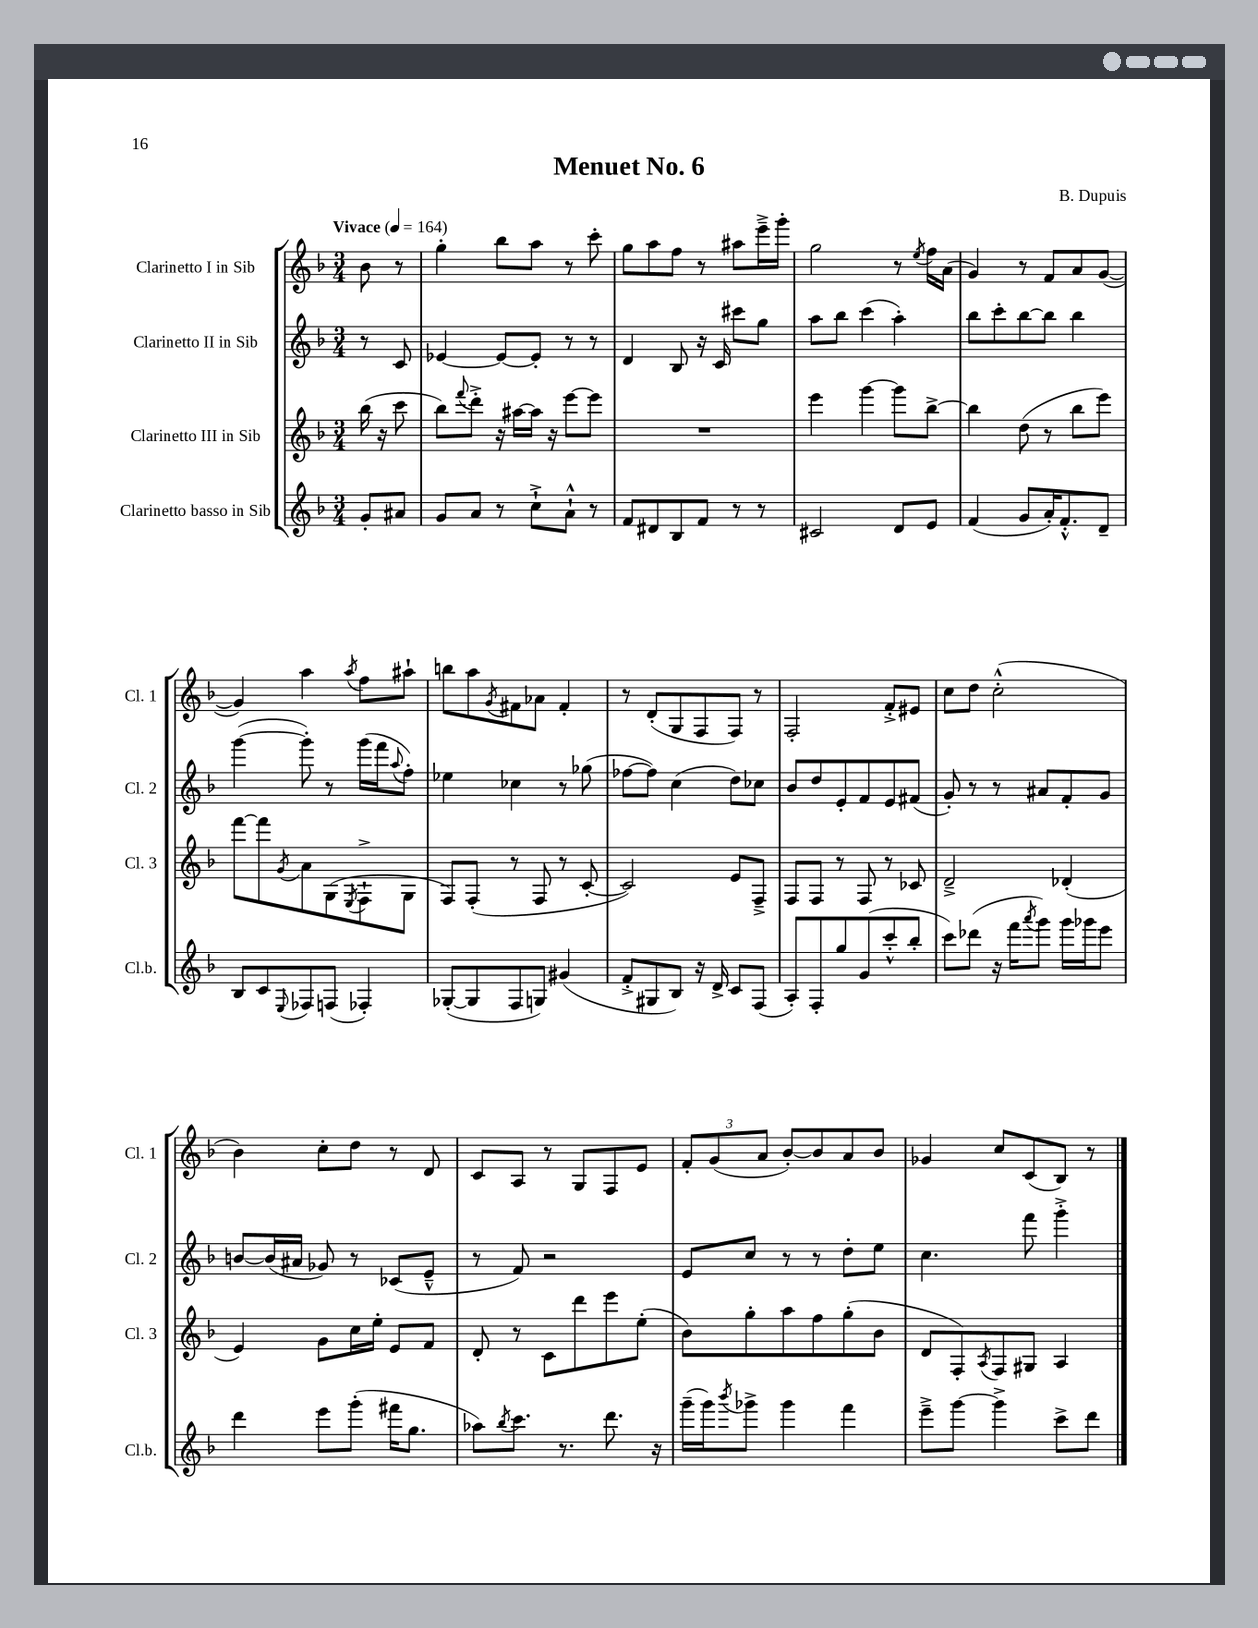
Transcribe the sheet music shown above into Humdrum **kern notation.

**kern	**kern	**kern	**kern
*part4	*part3	*part2	*part1
*staff4	*staff3	*staff2	*staff1
*I"Clarinetto basso in Sib	*I"Clarinetto III in Sib	*I"Clarinetto II in Sib	*I"Clarinetto I in Sib
*I'Cl.b.	*I'Cl. 3	*I'Cl. 2	*I'Cl. 1
*clefG2	*clefG2	*clefG2	*clefG2
*k[b-]	*k[b-]	*k[b-]	*k[b-]
*M3/4	*M3/4	*M3/4	*M3/4
*MM164	*MM164	*MM164	*MM164
=	=	=	=
!	!	!	!LO:TX:a:B:t=Vivace
8g'/L	(16bb-\	8r	8b-\
.	16r	.	.
8a#X/J	8ccc\	8c/	8r
=1	=1	=1	=1
8g/L	8bb-\L)	[4e-X/	4gg'\
.	8qqfff/	.	.
8a/J	8ddd'^\J	.	.
8r	16r	8e-/L_	8bb-\L
.	[16aa#X\LL	.	.
8cc`^\L	16aa#\JJ]	8e-'/J]	8aa\J
.	16r	.	.
8a`^^\J	[8eee\L	8r	8r
8r	8eee\J]	8r	8ccc'\
=2	=2	=2	=2
8f/L	2.r	4d/	8gg\L
8d#X/	.	.	8aa\
8B-/	.	8B-/	8ff\J
8f/J	.	16r	8r
.	.	16c/	.
8r	.	8ccc#X\L	8aa#X\L
8r	.	8gg\J	16eee~^\L
.	.	.	16ggg'\JJ
=3	=3	=3	=3
2c#X/	4eee\	8aa\L	2gg\
.	.	8bb-\J	.
.	[4ggg\	(4ccc\	.
8d/L	8ggg\L]	4aa'\)	8r
.	.	.	8qee/
8e/J	[8bb-^\J	.	16ff\LL
.	.	.	(16a\JJ
=4	=4	=4	=4
(4f/	4bb-\]	8bb-\L	4g/)
.	.	8ccc'\	.
8g/L	(8dd\	[8bb-\	8r
16a'/K)	8r	8bb-\J]	8f/L
8.f'^^/	.	.	.
.	8bb-\L	4bb-\	8a/
8d~/J	8eee\J)	.	([8g/J
!!LO:LB:g=z
=5	=5	=5	=5
8B-/L	[8fff\L	([4ggg\	4g/])
8c/	8fff\]	.	.
8qqE/	8qg/	.	.
8F-X/	8a\	8ggg'\])	4aa\
(8Fn/J	(8G\	8r	.
.	8qE/	.	8qaa/
4F-X'/)	8F`^\	(16ggg\LL	8ff\L
.	.	16fff\J	.
.	.	8qqaa/	.
.	8G\J	8ff'\J)	8aa#X`\J
=6	=6	=6	=6
([8G-X'/L	8F/L)	4ee-X\	8bbn\L
8G-/]	(8F'/J	.	8aa\
.	.	.	8qg/
8F/	8r	4cc-X\	8f#X\
8Gn/J)	8F/	.	8a-X\J
(4g#X/	8r	8r	4f#'/
.	[8c'/	(8gg-X\	.
=7	=7	=7	=7
8f'^/L	2c/])	[8ff-X\L	8r
8G#X/	.	8ff-\J])	(8d'/L
8B-/J)	.	(4cc\	8G/
16r	.	.	8F/
16d^/	.	.	.
8c/L	8e/L	8dd\L)	8F/J)
(8F/J	8F~^/J	8cc-X\J	8r
=8	=8	=8	=8
8A'/L)	8F/L	8b-/L	2F'/
8F'/	8F/J	8dd/	.
8gg/	8r	8e'/	.
(8g/	8F/	8f/	.
8ccc'^^/	8r	8e/	8f'^/L
8bb-'/J	8c-X/	(8f#X/J	8e#X/J
=9	=9	=9	=9
8ccc\L)	2d~^/	8g'/)	8cc\L
(8ddd-X\J	.	8r	8dd\J
16r	.	8r	(2cc'^^\
16fff\KL	.	.	.
8qaaa/	.	.	.
8ggg\J)	.	8a#X/L	.
16ggg\LL	(4d-X'/	8f'/	.
16ggg-X\J	.	.	.
8eee\J	.	8g/J	.
!!LO:LB:g=z
=10	=10	=10	=10
4ddd\	4e/)	[8bn/L	4b-\)
.	.	(16b/L]	.
.	.	16a#X/JJ	.
8eee\L	8g\L	8g-X/)	8cc'\L
(8ggg'\J	16cc\L	8r	8dd\J
.	16ee'\JJ	.	.
16fff#X\KL	8e/L	(8c-X/L	8r
8.gg\J	.	.	.
.	8f/J	8e~^^/J	8d/
=11	=11	=11	=11
8aa-X\L)	8d'/	8r	8c/L
8qbb-/	.	.	.
8.ccc\J	8r	8f/)	8A/J
.	8c\L	2r	8r
8.r	.	.	.
.	8ddd\	.	8G/L
8.ddd\	8eee\	.	8F/
.	(8ee'\J	.	8e/J
16r	.	.	.
=12	=12	=12	=12
(16ggg~\LL	8b-\L)	8e/L	12f'/L
16ggg\J)	.	.	.
.	.	.	(12g/
8qbbb-/	.	.	.
8ggg-X^\J	8gg'\	8cc/J	.
.	.	.	12a/J
4ggg-\	8aa\	8r	[8b-'/L)
.	8ff\	8r	8b-/]
4fff\	(8gg'\	8dd'\L	8a/
.	8b-\J	8ee\J	8b-/J
=13	=13	=13	=13
8eee~^\L	8d/L	4.cc\	4g-X/
[8ggg\J	8F'/)	.	.
.	8qA/	.	.
4ggg^\]	8F/	.	8cc/L
.	8G#X/J	8fff\	(8c/
8ccc^\L	4A/	4ggg'^\	8B-/J)
8ddd\J	.	.	8r
==	==	==	==
*-	*-	*-	*-
